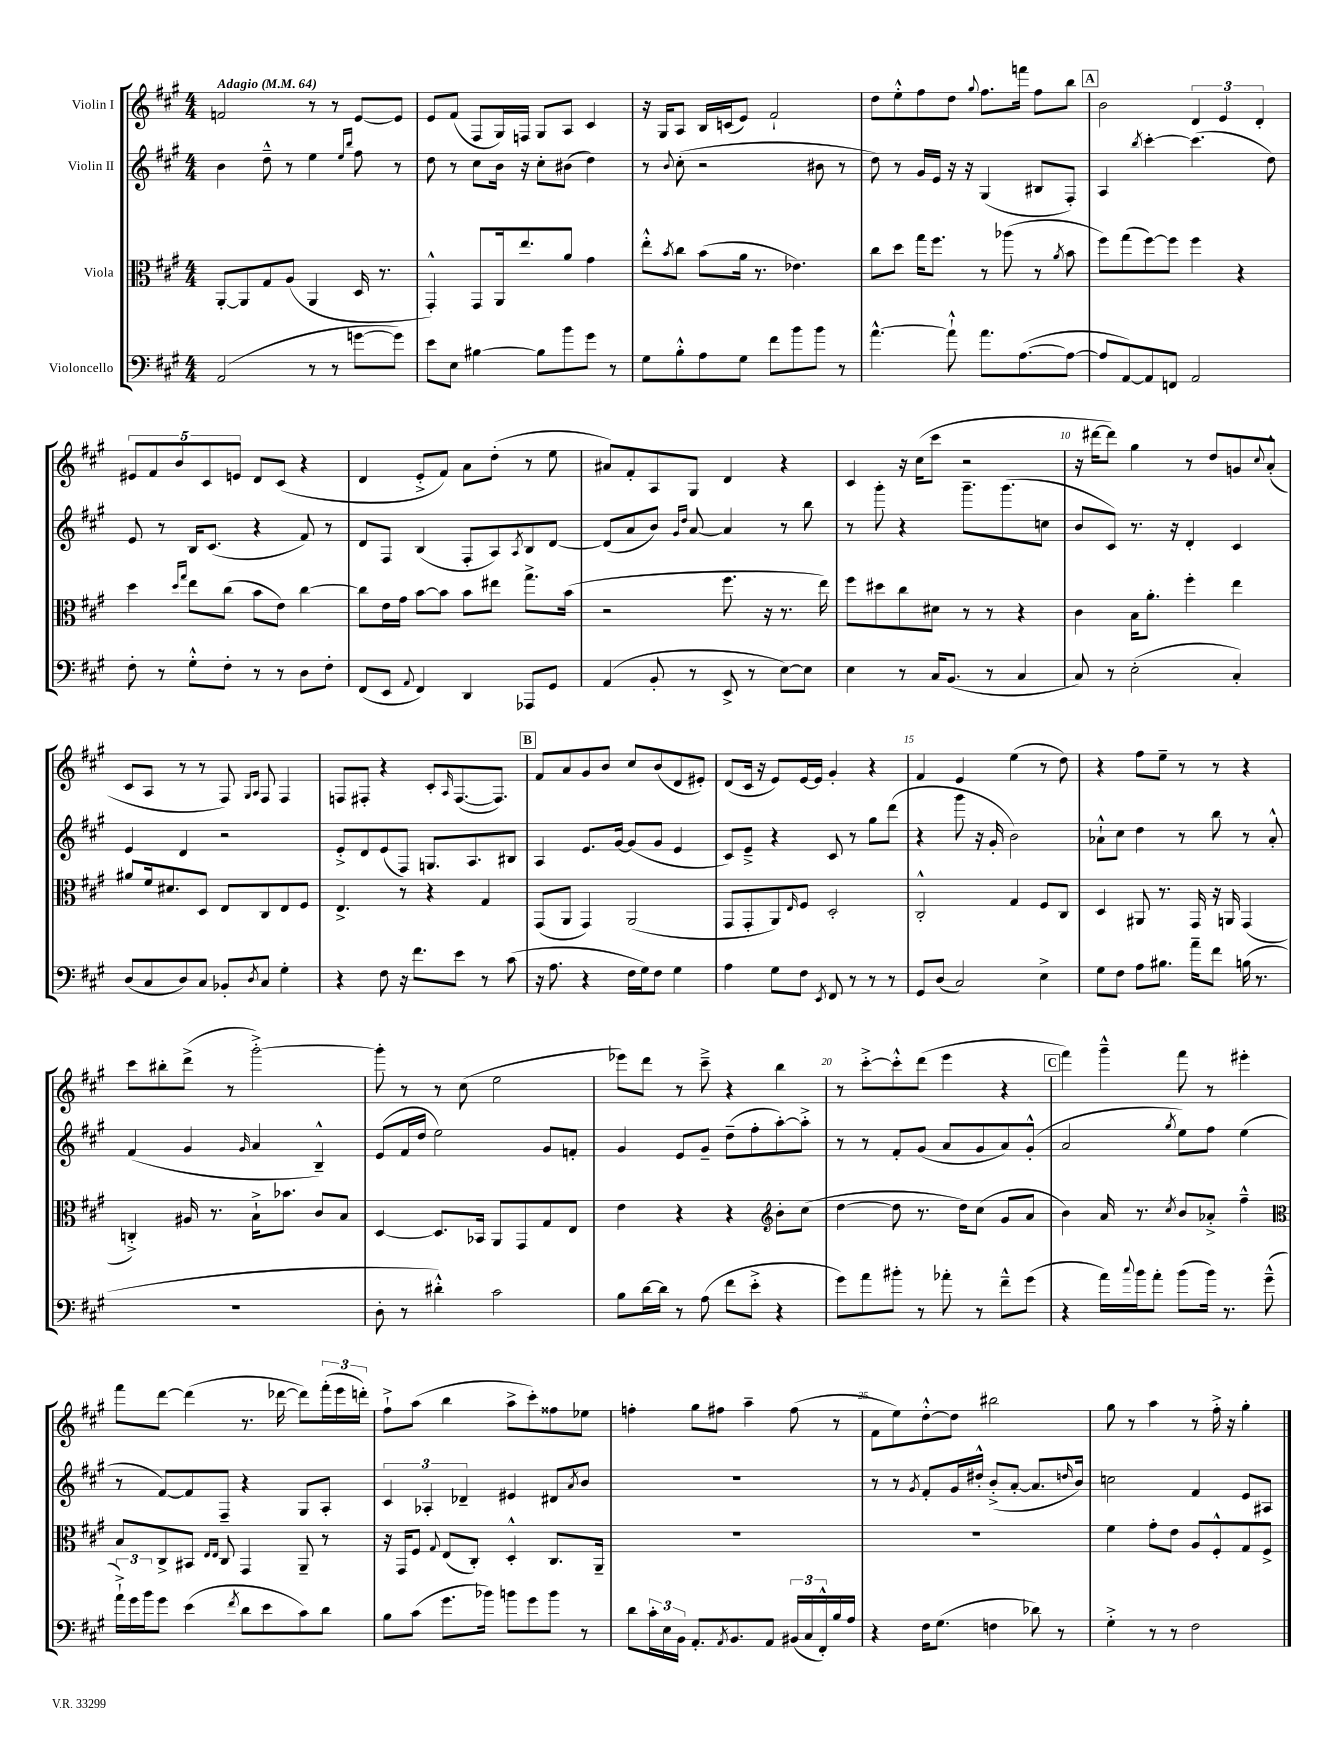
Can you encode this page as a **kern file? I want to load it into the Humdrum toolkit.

**kern	**kern	**kern	**kern
*part4	*part3	*part2	*part1
*staff4	*staff3	*staff2	*staff1
*I"Violoncello	*I"Viola	*I"Violin II	*I"Violin I
*clefF4	*clefC3	*clefG2	*clefG2
*k[f#c#g#]	*k[f#c#g#]	*k[f#c#g#]	*k[f#c#g#]
*M4/4	*M4/4	*M4/4	*M4/4
*MM64	*MM64	*MM64	*MM64
=1	=1	=1	=1
!	!	!	!LO:TX:a:B:t=Adagio
(2AA/	[8AA'/L	4b\	2fn/
.	8AA/]	.	.
.	8G#/	8dd~^^\	.
.	(8A/J	8r	.
8r	4AA/	4ee\	8r
8r	.	.	8r
.	.	16qqee/LL	.
.	.	16qqbb/JJ	.
[8gn\L	16D/	8ff#\	[8e/L
.	8.r	.	.
8g\J])	.	8r	8e/J]
=2	=2	=2	=2
8e\L	4GG#'^^/)	8dd\	8e/L
8E\J	.	8r	(8f#/J
[4B#X\	8GG#/L	8cc#\L	8F#/L
.	16AA/k	16b\Jk	16G#/L)
.	8.ee/	16r	16Fn/JJ
8B#\L]	.	8cc#'\L	8G#/L
8b\	8a/J	(8b#X\J	8A/J
8g#\J	4g#\	4dd\)	4c#/
8r	.	.	.
=3	=3	=3	=3
8G#\L	8ee'^^\L	8r	16r
.	.	.	16G#/KL
.	8qb/	8qqb/	.
8B'^^\	8cc#\J	(8cc#'\	8A/J
8A\	(8b\L	2r	16B/LL
.	.	.	(16cn/J
8G#\J	16a\Jk	.	8e/J)
.	8.r	.	.
8f#\L	.	.	2f#`/
8b\	4.e-X\)	.	.
8b\J	.	8b#X\	.
8r	.	8r	.
=4	=4	=4	=4
[4.a^^\	8cc#\L	8dd\)	8dd\L
.	8dd\J	8r	8ee'^^\
.	16gg#\KL	16g#/LL	8ff#\
.	8.ff#\J	16e/JJ	.
8a`^^\]	.	16r	8dd\J
.	.	16r	.
.	.	.	8qqgg#/
8.a\L	8r	(4G#/	8.ff#\L
.	(8aa-X\	.	.
([8.A\	.	.	16fffn\Jk
.	8r	8B#X/L	8ff#\L
.	8qa/	.	.
8A\J_	8b\	8F#'/J)	8bb\J
!!LO:REH:place=s1:t=A
=5	=5	=5	=5
8A/L]	8ff#\L)	4A/	2b\
[8AA/)	(8gg#\	.	.
.	.	8qbb/	.
8AA/]	[8ff#\)	[4ccc#'\	.
8FFn/J	8ff#\J]	.	.
2AA/	4ff#\	(4.ccc#\]	6d/
.	.	.	6e/
.	4r	.	.
.	.	.	6d'/
.	.	8dd\)	.
!!LO:LB:g=z
=6	=6	=6	=6
8F#'\	4dd\	8e/	10e#X/L
.	.	.	10f#/
8r	.	8r	.
.	.	.	10b/
.	16qqdd/LL	.	.
.	16qqgg#/JJ	.	.
8G#'^^\L	8ee\L	16B/KL	.
.	.	.	10c#/
.	.	(8.c#/J	.
8F#'\J	(8cc#\J	.	.
.	.	.	10en/J
8r	8b\L	4r	8d/L
8r	8e\J)	.	(8c#/J
8D\L	[4cc#\	8f#/)	4r
8F#'\J	.	8r	.
=7	=7	=7	=7
(8FF#/L	8cc#\L]	8d/L	4d/
8EE/J	16e\L	8F#/J	.
.	16g#\JJ	.	.
8qqAA/	.	.	.
4FF#/)	[8b\L	(4B/	8e'^/L
.	8b\J]	.	8f#/J)
4DD/	8b\L	8F#'/L	8a\L
.	8ee#X\J	8A/)	(8dd'\J
.	.	8qA/	.
8AAA-X/L	8.gg#^\L	8B/	8r
8GG#/J	.	[8d/J	8ee\
.	(16b\Jk	.	.
=8	=8	=8	=8
(4AA/	2r	(8d/L]	8a#X/L)
.	.	8a/	8f#'/
8BB'/	.	8b/J)	8A/
.	.	16qqg#/LL	.
.	.	16qqdd/JJ	.
8r	.	[8a/	8G#/J
8EE^/	8.ff#\	4a/]	4d/
8r	.	.	.
.	16r	.	.
[8E\L)	8.r	8r	4r
8E\J]	.	8bb\	.
.	16ee\)	.	.
=9	=9	=9	=9
4E\	8ff#\L	8r	4c#/
.	8dd#X\	8ggg#'\	.
8r	8cc#\	4r	16r
.	.	.	(16cc#\KL
16C#/KL	8d#X\J	.	8ccc#\J
(8.BB/J	.	.	.
.	8r	8.ggg#~\L	2r
8r	8r	.	.
.	.	(8.ggg#\	.
4C#/	4r	.	.
.	.	8ccn\J	.
=10	=10	=10	=10
8C#/)	4c#\	8b/L	16r
.	.	.	[16ddd#X\KL
8r	.	8c#/J)	8ddd#\J])
(2E'\	16B\KL	8.r	4gg#\
.	8.a'\J	.	.
.	.	16r	.
.	4ff#'\	4d'/	8r
.	.	.	8dd/L
4C#'/)	4ee\	4c#/	8gn/
.	.	.	8qqcc#/
.	.	.	(8a'^^/J
!!LO:LB:g=z
=11	=11	=11	=11
(8D/L	8a#X/L	4e/	8c#/L
8C#/	16f#/k	.	8A/J
.	8.d#X/	.	.
8D/)	.	4d/	8r
8C#/J	8D/J	.	8r
8BB-X'/L	8E/L	2r	8F#/)
.	.	.	16qqG#/LL
8qD/	.	.	16qqA/JJ
8C#/J	8C#/	.	8F#/
4G#'\	8E/	.	4F#/
.	8F#/J	.	.
=12	=12	=12	=12
4r	4.E^/	8e'^/L	8Fn/L
.	.	8d/	8F#X'/J
8F#\	.	(8e/	4r
16r	8r	8F#/J)	.
8.f#\L	.	.	.
.	4r	8.Gn/L	8c#'/L
.	.	.	16qqA/
8e\J	.	.	([8.F#/
.	.	8.A/	.
8r	4G#/	.	.
.	.	.	8.F#/J])
(8c#\	.	8B#X/J	.
!!LO:REH:place=s1:t=B
=13	=13	=13	=13
16r	(8GG#/L	4A/	8f#/L
8.A\	.	.	.
.	8AA/J	.	8a/
4r	4GG#/)	8.e/L	8g#/
.	.	.	8b/J
.	.	[16g#/Jk	.
16F#\LL	(2AA/	(8g#/L]	8cc#/L
16G#\J)	.	.	.
8F#\J	.	8g#/J	(8b/
4G#\	.	4e/	8d/
.	.	.	8e#X'/J)
=14	=14	=14	=14
4A\	8GG#/L	8c#/L)	(8d/L
.	8GG#'/	8e~^/J	16c#/Jk
.	.	.	16r
8G#\L	8AA/)	4r	8e/L)
.	16qqE/	.	.
8F#\J	8F#/J	.	[16e/L
.	.	.	16e/JJ]
8qEE/	.	.	.
8FF#/	2D'/	8c#/	4g#'/
8r	.	8r	.
8r	.	8gg#\L	4r
8r	.	(8ddd\J	.
=15	=15	=15	=15
8GG#/L	2C#'^^/	4r	4f#/
(8D/J	.	.	.
2C#/)	.	8ggg#\	4e/
.	.	16r	.
.	.	16g#'/	.
.	4G#/	2b\)	(4ee\
4E^\	8F#/L	.	8r
.	8C#/J	.	8dd\)
=16	=16	=16	=16
8G#\L	4D/	8a-X`^^\L	4r
8F#\J	.	8cc#\J	.
8A\L	8AA#X/	4dd\	8ff#\L
8.B#X\J	8.r	.	8ee~\J
.	.	8r	8r
16a~\KL	16GG#/	.	.
8f#\J	16r	8bb\	8r
.	16AAn/	.	.
(16Bn\	(4GG#/	8r	4r
8.r	.	.	.
.	.	8a-'^^/	.
!!LO:LB:g=z
=17	=17	=17	=17
1r	4Cn'^/)	(4f#/	8ccc#\L
.	.	.	8bb#X'\
.	16A#X/	4g#/	(8ddd^\J
.	8.r	.	.
.	.	.	8r
.	.	16qqg#/	.
.	16B`^\KL	4a/	[2ggg#'^\)
.	8.b-X\J	.	.
.	8c#/L	4B~^^/)	.
.	8B/J	.	.
=18	=18	=18	=18
8D'\	[4D/	(8e/L	8ggg#'\]
8r	.	16f#/L	8r
.	.	16dd/JJ	.
4d#X'^^\)	8.D/L]	2ee\)	8r
.	.	.	(8cc#\
.	16BB-X/Jk	.	.
2c#\	8AA/L	.	2ee\
.	8GG#/	.	.
.	8G#/	8g#/L	.
.	8E/J	8fn'/J	.
=19	=19	=19	=19
8B\L	4e\	4g#/	8eee-X\L)
[16d\L	.	.	8ddd\J
16d\JJ]	.	.	.
8r	4r	8e/L	8r
(8A\	.	8g#~/J	8ccc#~^\
8f#\L	4r	(8dd~\L	4r
8e'^\J	.	8ff#'\	.
*	*clefG2	*	*
4r	8b'\L	[8aa'\)	4bb\
.	(8cc#\J	8aa'^\J]	.
=20	=20	=20	=20
8g#\L)	[4dd\	8r	8r
8a\	.	8r	[8ccc#'^\L
8b#X'\J	8dd\]	8f#'/L	8ccc#'^^\]
8r	8.r	(8g#/J	(8ddd\J
8a-X'\	.	8a/L	4eee\
.	16dd\KL)	.	.
8r	(8cc#\J	8g#/	.
8f#~^^\L	8g#/L	8a/)	4r
(8g#\J	8a/J	(8g#'^^/J	.
!!LO:REH:place=s1:t=C
=21	=21	=21	=21
4r	4b\)	2a/	4fff#\)
16a\LL)	16a/	.	4ggg#~^^\
8qqcc#/	.	.	.
16b\J	8.r	.	.
8a'\J	.	.	.
.	8qcc#/	8qgg#/	.
(8b\L	8b/L	8ee\L)	8fff#\
16b\Jk)	8a-X'^/J	8ff#\J	8r
8.r	.	.	.
.	4ff#~^^\	(4ee\	4eee#X'\
(8g#~^^\	.	.	.
!!LO:LB:g=z
=22	=22	=22	=22
*	*clefC3	*	*
24a`^\LL)	8B/L	8r	8fff#\L
24g#\	.	.	.
24b\J	.	.	.
8g#\J	8C#^/	[8f#/L)	[8ddd\J
(4e\	8BB#X/J	8f#/]	(4ddd\]
.	16qqE/LL	.	.
.	16qqE/JJ	.	.
.	8C#/	8F#~/J	.
8qf#/	.	.	.
8d\L	4GG#/	4r	8.r
8e\	.	.	.
.	.	.	[16ddd-X\
8c#\)	8AA~/	8G#/L	8ddd-\L])
8d\J	8r	8A'/J	(24fff#'\L
.	.	.	24eee\
.	.	.	24dddn'\JJ)
=23	=23	=23	=23
8B\L	16r	6c#/	8ff#`^\L
.	16GG#/KL	.	.
(8c#\J	8F#/J	.	(8aa\J
.	.	6A-X'/	.
.	8qqG#/	.	.
8.g#\L	(8E/L	.	4bb\
.	.	6d-X~/	.
.	8C#'/J)	.	.
16b-X\Jk)	.	.	.
8bn\L	4D'^^/	4e#X/	8aa^\L
8g#\	.	.	8ccc#'\)
8b\J	8.C#/L	8d#X/L	8ff##X\
.	.	8qa/	.
8r	.	8b/J	8ee-X\J
.	16AA~/Jk	.	.
=24	=24	=24	=24
8d\L	1r	1r	4ffn'\
24c#'\L	.	.	.
24E\	.	.	.
24BB\JJ	.	.	.
8.AA'/L	.	.	8gg#\L
.	.	.	8ff#X\J
8qAA/	.	.	.
8.BB/	.	.	.
.	.	.	4aa~\
8AA/J	.	.	.
(24BB#X/LL	.	.	(8ff#\
24C#/	.	.	.
24FF#'^^/)	.	.	.
16B/	.	.	8r
16A/JJ	.	.	.
=25	=25	=25	=25
4r	1r	8r	8f#\L
.	.	8r	8ee\)
.	.	8qg#/	.
16F#\KL	.	8f#'/L	[8dd'^^\
(8.G#\J	.	.	.
.	.	16g#/L	8dd\J]
.	.	16dd#X'^^/JJ	.
4Fn\	.	(8b'^/L	2bb#X\
.	.	[8a'/J	.
8d-X\)	.	8.a/L]	.
8r	.	.	.
.	.	16qqddn/	.
.	.	16b/Jk)	.
=26	=26	=26	=26
4G#'^\	4f#\	2ccn\	8gg#\
.	.	.	8r
8r	8g#'\L	.	4aa\
8r	8e\J	.	.
2F#\	8A/L	4f#/	8r
.	8F#'^^/	.	16ff#'^\
.	.	.	16r
.	8G#/	8e/L	4gg#'\
.	8F#^/J	8A#X/J	.
==	==	==	==
*-	*-	*-	*-
